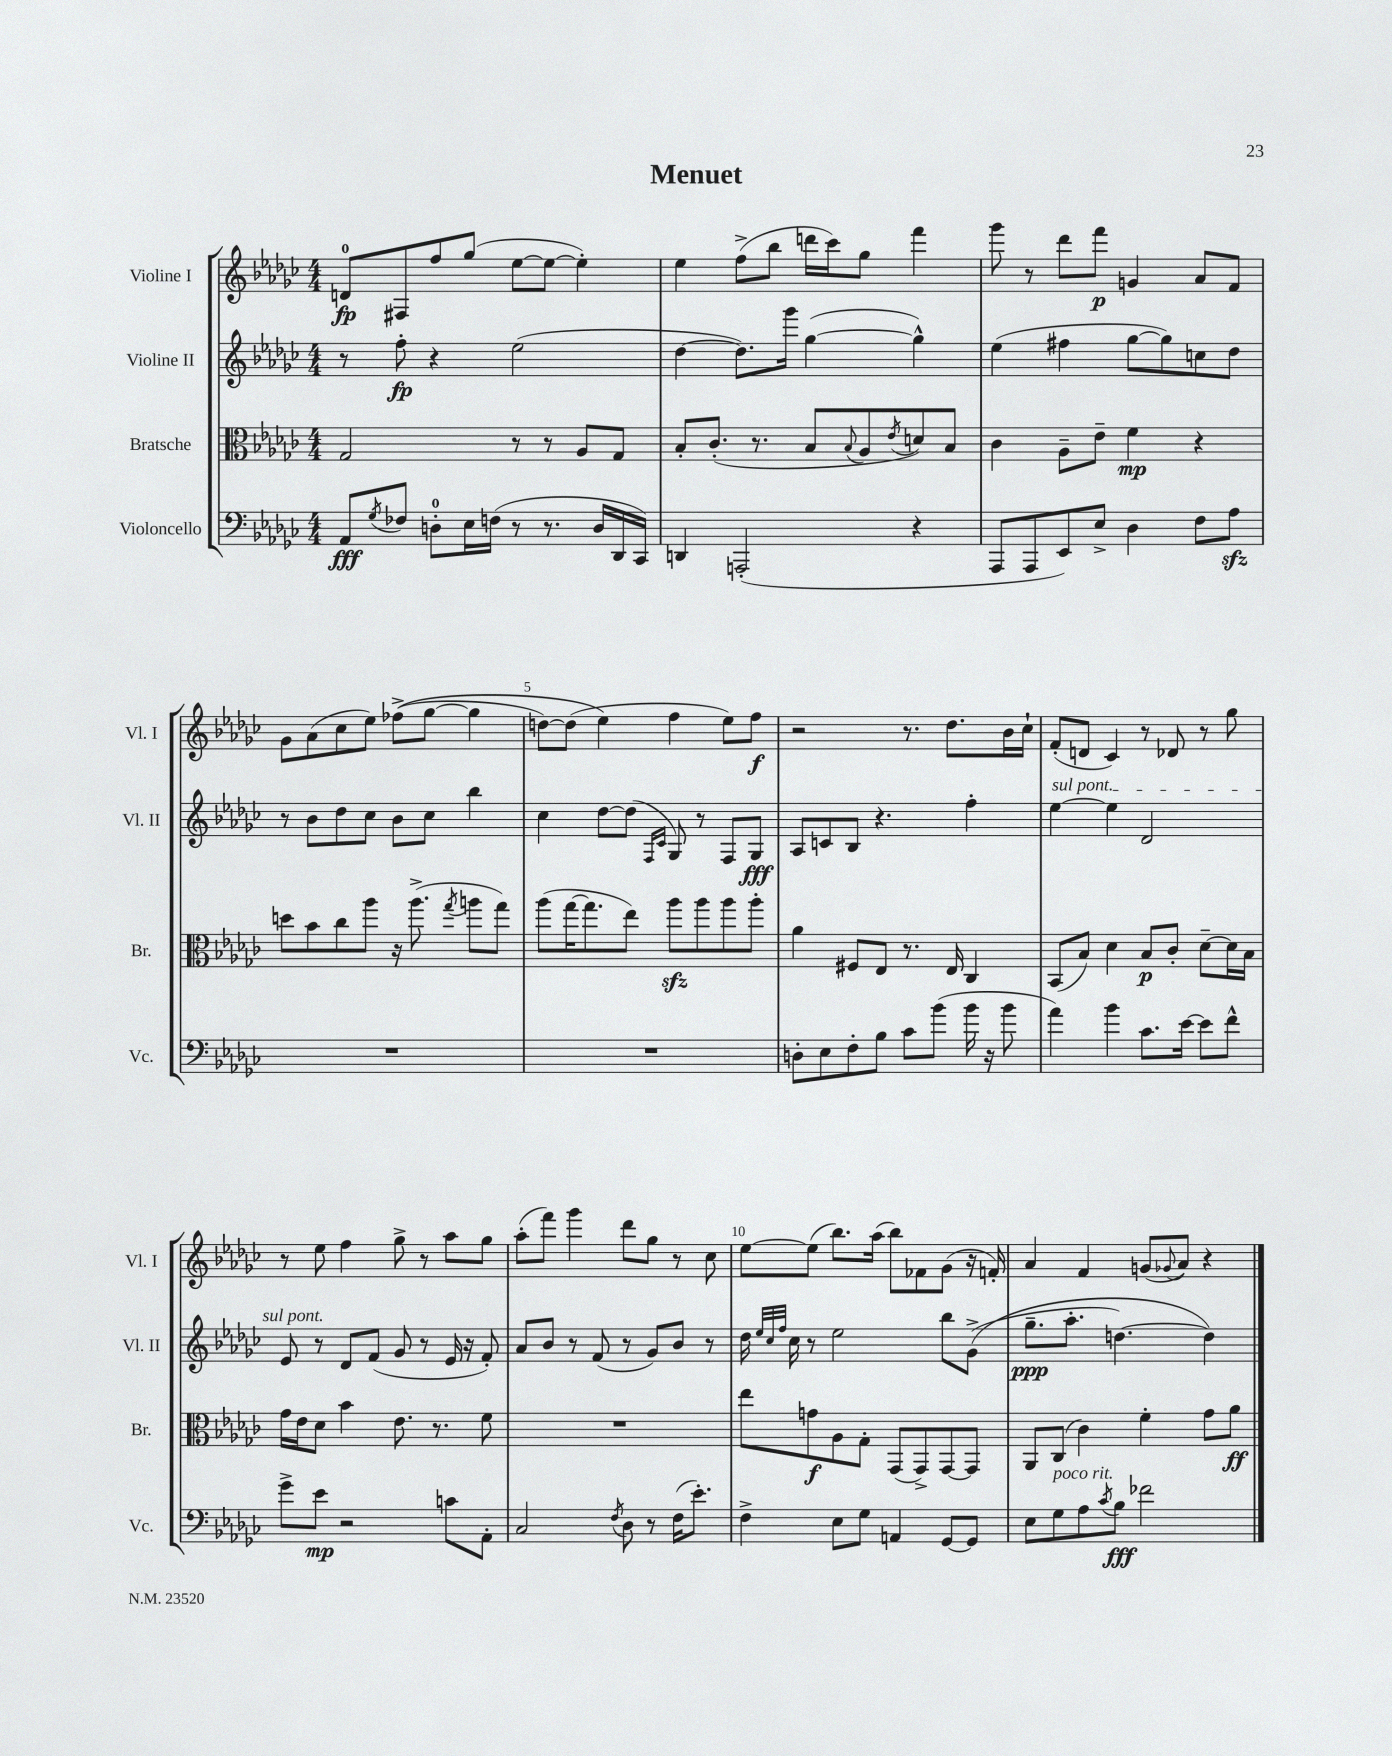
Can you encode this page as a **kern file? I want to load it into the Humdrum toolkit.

**kern	**kern	**kern	**kern
*staff4	*staff3	*staff2	*staff1
*clefF4	*clefC3	*clefG2	*clefG2
*k[b-e-a-d-g-c-]	*k[b-e-a-d-g-c-]	*k[b-e-a-d-g-c-]	*k[b-e-a-d-g-c-]
*M4/4	*M4/4	*M4/4	*M4/4
8AA-	2G-	8r	8d
8qG-	.	.	.
8F-	.	8ff'	8F#
8D'	.	4r	8ff
16E-	.	.	(8gg-
(16F	.	.	.
8r	8r	(2ee-	[8ee-
8.r	8r	.	8ee-_
.	8A-	.	4ee-'])
16D	.	.	.
16DD-	8G-	.	.
16CC-)	.	.	.
=	=	=	=
4DD	8B-'	[4dd-	4ee-
.	(8.c-'	.	.
(2AAA'	.	8.dd-])	(8ff^
.	8.r	.	.
.	.	.	8bb-
.	.	16ggg-	.
.	8B-	([4gg-	16ddd
.	.	.	16ccc-)
.	8qqB-	.	.
.	8A-	.	8gg-
.	8qe-	.	.
4r	8d)	4gg-^^])	4fff
.	8B-	.	.
=	=	=	=
8AAA-	4c-	(4ee-	8ggg-
8AAA-	.	.	8r
8EE-)	8A-~	4ff#	8ddd-
8E-^	8e-~	.	8fff
4D-	4f	[8gg-	4g
.	.	8gg-])	.
8F	4r	8cc	8a-
8A-	.	8dd-	8f
=	=	=	=
1r	8dd	8r	8g-
.	8b-	8b-	(8a-
.	8cc-	8dd-	8cc-
.	8aa-	8cc-	8ee-)
.	16r	8b-	&((8ff-^
.	(8.aa-^	.	.
.	.	8cc-	[8gg-
.	8qgg-	.	.
.	8aa	4bb-	4gg-]
.	8gg-)	.	.
=	=	=	=
1r	(8aa-	4cc-	[8dd)
.	[16gg-	.	(8dd]
.	8.gg-]	.	.
.	.	[8dd-	4ee-&)
.	8ee-)	(8dd-]	.
.	.	16qqF	.
.	.	16qqc-	.
.	8aa-	8G-)	4ff
.	8aa-	8r	.
.	8aa-	8F	8ee-)
.	8aa-'	8G-	8ff
=	=	=	=
8D'	4a-	8A-	2r
8E-	.	8c	.
8F'	8F#	8B-	.
8B-	8E-	4.r	.
8c-	8.r	.	8.r
(8b-	.	.	.
.	16E-	.	8.dd-
16b-	4C-	4ff'	.
16r	.	.	.
8b-	.	.	16b-
.	.	.	16cc-`
=	=	=	=
4a-)	(8BB-	[4ee-	(8f'
.	8B-)	.	8d
4b-	4d-	4ee-]	4c-)
8.c-	8B-	2d-	8r
.	8c-'	.	8d-
[16e-	.	.	.
8e-]	[8d-~	.	8r
8f^^	16d-]	.	8gg-
.	16B-	.	.
=	=	=	=
8g-^	16g-	8e-	8r
.	16e-	.	.
8e-	8d-	8r	8ee-
2r	4b-	8d-	4ff
.	.	(8f	.
.	8.e-	8g-	8gg-^
.	.	8r	8r
.	8.r	.	.
8c	.	16e-	8aa-
.	.	16r	.
8AA-'	8f	8f')	8gg-
=	=	=	=
2C-	1r	8a-	(8aa-'
.	.	8b-	8fff)
.	.	8r	4ggg-
.	.	(8f	.
8qF	.	.	.
8D-	.	8r	8ddd-
8r	.	8g-)	8gg-
(16F	.	8b-	8r
8.e-')	.	.	.
.	.	8r	8cc-
=	=	=	=
4F^	8ee-	16dd-	[8ee-
.	.	32qqee-	.
.	.	32qqcc-	.
.	.	32qqff	.
.	.	16cc-	.
.	8g	8r	(8ee-]
8E-	8A-	2ee-	8.bb-)
8G-	8G-'	.	.
.	.	.	(16aa-
4AA	(8GG-	.	8bb-)
.	8GG-^)	.	8f-
[8GG-	[8GG-	8bb-	(8g-
8GG-]	8GG-]	&((8g-^	16r
.	.	.	16f')
=	=	=	=
8E-	8AA-	8.gg-~	4a-
8G-	(8C-	.	.
.	.	8.aa-'	.
8A-	4c-)	.	4f
8qc-	.	.	.
8B-	.	[4.dd)	.
2f-	4f'	.	(8g
.	.	.	8qqg-
.	.	.	8a-)
.	8g-	4dd]&)	4r
.	8a-	.	.
==	==	==	==
*-	*-	*-	*-
